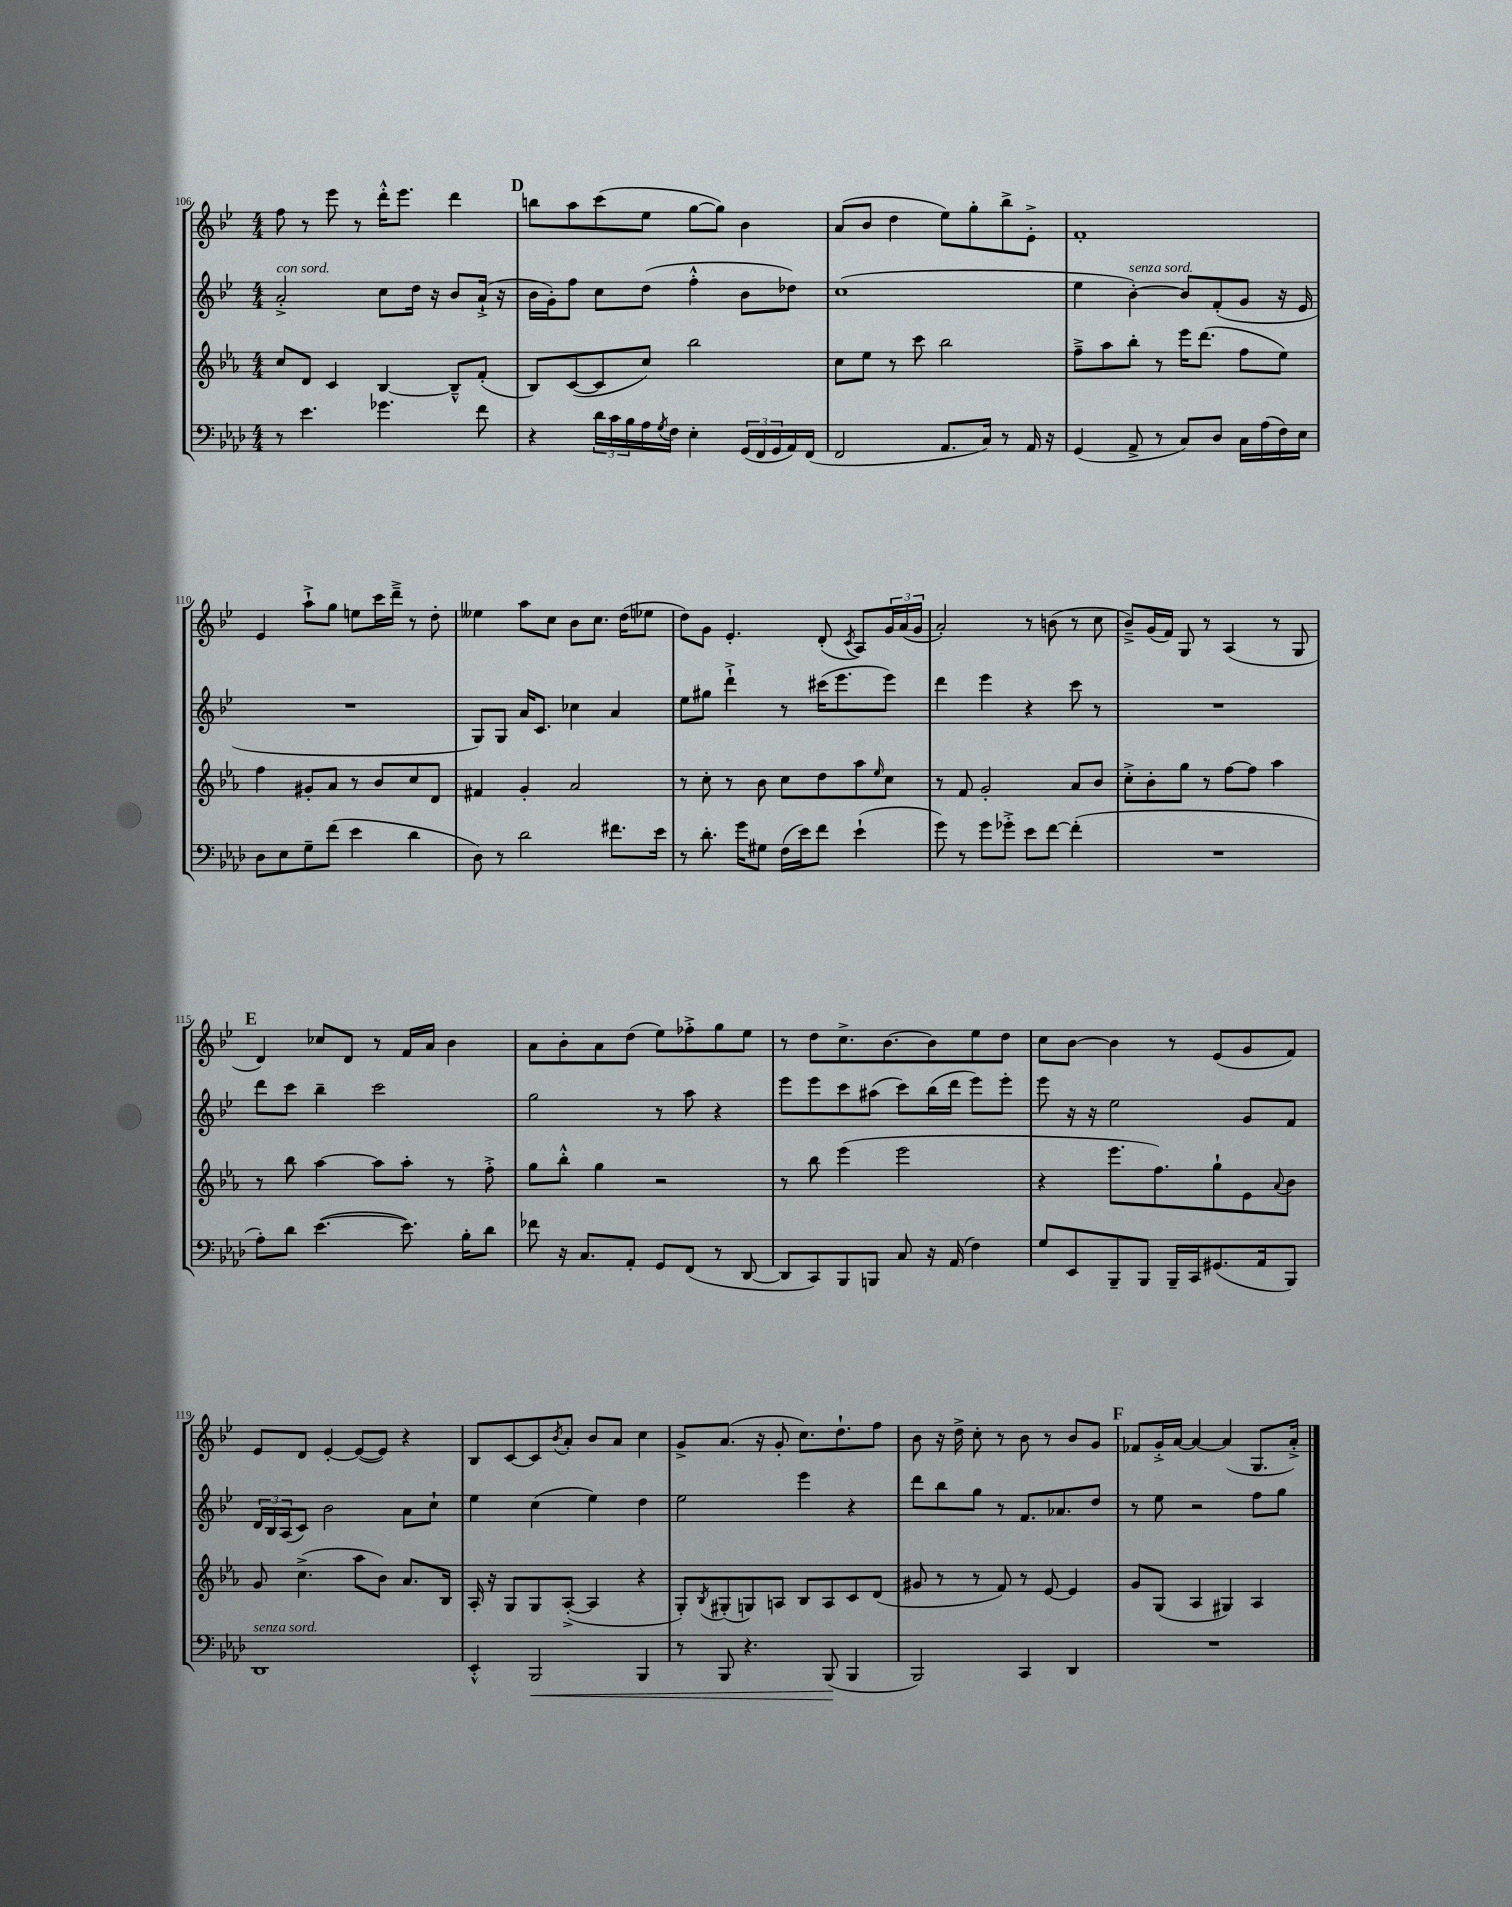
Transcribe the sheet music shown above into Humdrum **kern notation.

**kern	**kern	**kern	**kern
*staff4	*staff3	*staff2	*staff1
*clefF4	*clefG2	*clefG2	*clefG2
*k[b-e-a-d-]	*k[b-e-a-]	*k[b-e-]	*k[b-e-]
*M4/4	*M4/4	*M4/4	*M4/4
8r	8cc	2a'^	8ff
4.e-	8d	.	8r
.	4c	.	8eee-
.	.	.	8r
4.g-	[4B-	8cc	16ddd'^^
.	.	.	8.eee-
.	.	16dd	.
.	.	16r	.
.	8B-~^^]	8b-	4ddd
8f	(8f'	(16a`^	.
.	.	16r	.
=	=	=	=
4r	8B-)	16b-	8bb
.	.	16g')	.
.	([8c	8ff	8aa
24d-	8c]	8cc	(8ccc
24c	.	.	.
24B-	.	.	.
16A-	8cc)	(8dd	8ee-
8qG	.	.	.
16F	.	.	.
4E-'	2bb-	4ff'^^	[8gg
.	.	.	8gg])
(24GG	.	8b-	4b-
24FF	.	.	.
24GG	.	.	.
16AA-)	.	8dd-)	.
(16FF	.	.	.
=	=	=	=
2FF	8cc	(1cc	(8a
.	8ee-	.	8b-
.	8r	.	4dd
.	8ccc	.	.
8.AA-	2bb-	.	8ee-)
.	.	.	8gg'
16C)	.	.	.
8r	.	.	8bb-^
16AA-	.	.	8e-'^
16r	.	.	.
=	=	=	=
(4GG	8ff~^	4ee-	1f'
.	8aa-	.	.
8AA-^	8bb-'	[4b-')	.
8r	8r	.	.
8C)	16eee-	8b-]	.
.	(8.ddd	.	.
8D-	.	(8f'	.
16C	8ff	8g	.
(16A-	.	.	.
16F)	8ee-)	16r	.
16E-	.	16e-	.
=	=	=	=
8D-	4ff	1r	4e-
8E-	.	.	.
8G~	8g#'	.	8aa`^
(8f	8a-	.	8gg
4e-	8r	.	8ee
.	8b-	.	16ccc
.	.	.	16ddd~^
4d-	8cc	.	8r
.	8d	.	8dd'
=	=	=	=
8D-)	4f#	8G)	4ee--
8r	.	8G	.
2d-	4g'	16a	8aa
.	.	8.c	.
.	.	.	8cc
.	2a-	4cc-	8b-
.	.	.	8.cc
8.f#	.	4a	.
.	.	.	(16dd
.	.	.	8ee-
16e-	.	.	.
=	=	=	=
8r	8r	8ee-	8dd)
8.d-'	8cc'	8gg#	8g
.	8r	4ddd`^	4.e-'
16g	.	.	.
8G#	8b-	.	.
(16F	8cc	8r	.
16e-)	.	.	.
8f	8dd	(16ccc#	(8d'
.	.	8.eee-	.
.	.	.	8qc
(4e-`	8aa-	.	8A)
.	16qqee-	.	.
.	8cc	8eee-)	24g
.	.	.	(24a
.	.	.	24g
=	=	=	=
8g)	8r	4ddd	2a')
8r	8f	.	.
8g	2g'	4eee-	.
8g-'^	.	.	.
8e-	.	4r	8r
[8f	.	.	(8b
(4f']	8a-	8ccc	8r
.	8b-	8r	8cc
=	=	=	=
1r	8cc'^	1r	8b-~^)
.	8b-'	.	(16g
.	.	.	16f)
.	8gg	.	8G
.	8r	.	8r
.	[8ff	.	(4A
.	8ff]	.	.
.	4aa-	.	8r
.	.	.	8G
=	=	=	=
8A-')	8r	8ddd	4d)
8d-	8bb-	8ccc	.
([4.e-	[4aa-	4bb-~	8cc-
.	.	.	8d
.	8aa-]	2ccc	8r
8.e-])	8aa-'	.	16f
.	.	.	16a
.	8r	.	4b-
16B-'	.	.	.
8d-	8ff'^	.	.
=	=	=	=
8f-	8gg	2gg	8a
16r	8bb-'^^	.	8b-'
8.C	.	.	.
.	4gg	.	8a
8AA-'	.	.	(8dd
8GG	2r	8r	8ee-)
(8FF	.	8aa	8ff-'^
8r	.	4r	8gg
[8DD-	.	.	8ee-
=	=	=	=
8DD-]	8r	8eee-	8r
8CC)	8bb-	8eee-	8dd
8BBB-	(4eee-	8ccc	8.cc^
8BBB	.	(8aa#	.
.	.	.	[8.b-
8C	2eee-	8ccc)	.
16r	.	(16bb-	8b-]
(16AA-	.	16ddd	.
4F)	.	8eee-)	8ee-
.	.	8eee-'	8dd
=	=	=	=
8G	4r	8eee-	8cc
8EE-	.	16r	[8b-
.	.	16r	.
8BBB-~	8.eee-	2ee-	4b-]
8BBB-	.	.	.
.	8.ff)	.	.
16BBB-~	.	.	8r
16CC	.	.	.
(8.GG#	8gg`	.	(8e-
.	8e-	8g	8g
16AA-	.	.	.
.	8qqa-	.	.
8BBB-)	8b-	8f	8f)
=	=	=	=
1DD-	8g	24d	8e-
.	.	24B-	.
.	.	(24A	.
.	(4.cc^	8c)	8d
.	.	2b-	[4e-'
.	8aa-	.	(8e-_
.	8b-)	.	8e-])
.	8.a-	8a	4r
.	.	8cc`	.
.	16B-	.	.
=	=	=	=
4EE-'^^	16A-'	4ee-	8B-
.	16r	.	.
.	8G	.	[8c
2BBB-	8G	(4cc	8c]
.	.	.	8qb-
.	([8A-'^	.	8a'
.	4A-]	4ee-)	8b-
.	.	.	8a
4BBB-	4r	4dd	4cc
=	=	=	=
8r	8G')	2ee-	8g^
.	8qB-	.	.
8BBB-	(8G#'	.	(8.a
4.r	8G)	.	.
.	.	.	16r
.	8A	.	8g'
.	8B-	4eee-	8.cc)
(8BBB-	8A	.	.
.	.	.	8.dd`
4BBB-	8c	4r	.
.	(8d	.	8ff
=	=	=	=
2BBB-)	8g#	8ddd	8b-
.	8r	8bb-	16r
.	.	.	16dd^
.	8r	8gg	8cc'
.	8f)	8r	8r
4CC	8r	8.f	8b-
.	[8e-	.	8r
.	.	8.a-	.
4DD-	4e-]	.	8b-
.	.	8dd	8g
=	=	=	=
1r	8g	8r	8f-
.	(8G	8ee-	16g'^
.	.	.	[16a
.	4A-	2r	4a_
.	4G#)	.	(4a]
.	4A-	8ff	8.G
.	.	8gg	.
.	.	.	16a'^)
==	==	==	==
*-	*-	*-	*-
